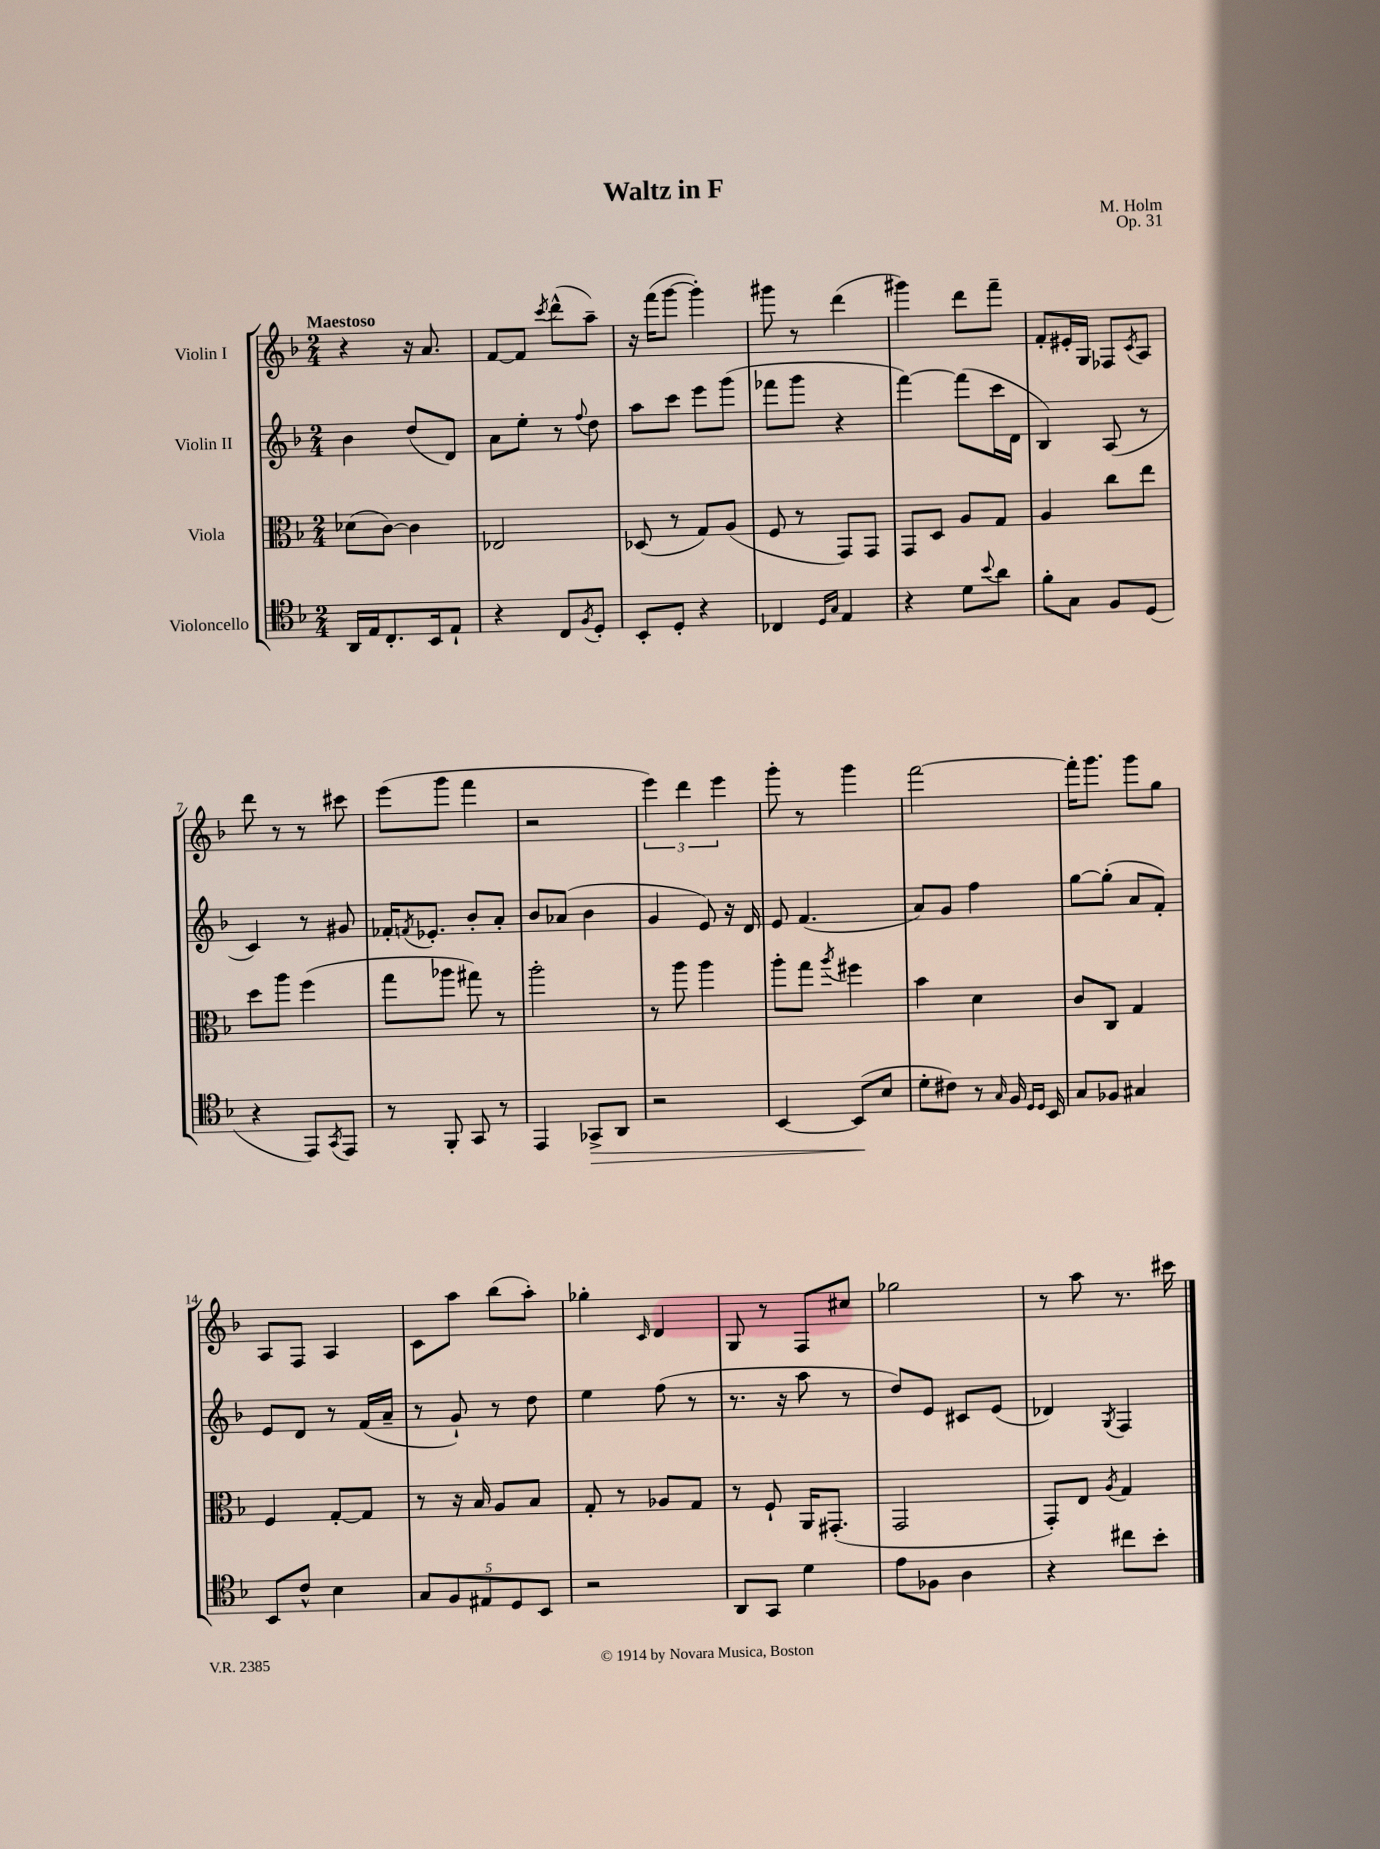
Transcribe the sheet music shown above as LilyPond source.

\header { title = "Waltz in F" composer = "M. Holm" opus = "Op. 31" }
<<
\new StaffGroup <<
\new Staff = "s0" \with { instrumentName = "Violin I" } {
    \clef treble \key f \major \numericTimeSignature \time 2/4 \tempo "Maestoso"
    r4 r16 a'8. |
    f'8~ f'8 \acciaccatura { c'''8 } d'''8-^( a''8--) |
    r16 f'''16( g'''8~ g'''4-.) |
    gis'''8 r8 d'''4( |
    gis'''4) d'''8 f'''8-- |
    f'8-. eis'16-. g16 fes8 \acciaccatura { c'8 } a8 |
    d'''8 r8 r8 cis'''8 |
    e'''8( g'''8 f'''4 |
    r2 |
    \tuplet 3/2 { e'''4) d'''4 e'''4 } |
    g'''8-. r8 g'''4 |
    f'''2~ |
    f'''16-. g'''8. g'''8 g''8 |
    a8 f8 a4 |
    c'8 a''8 bes''8( a''8-.) |
    ges''4-. \grace { c'16 } d'4 |
    g8 r8 f8 cis''8 |
    ges''2 |
    r8 a''8 r8. cis'''16 \bar "|." |
}
\new Staff = "s1" \with { instrumentName = "Violin II" } {
    \clef treble \key f \major \numericTimeSignature \time 2/4
    bes'4 d''8( d'8) |
    a'8 e''8-. r8 \appoggiatura { f''8 } d''8 |
    a''8 c'''8 e'''8 g'''8( |
    fes'''8 g'''8 r4 |
    f'''4~) f'''8( c'''16 d'16 |
    bes4) a8( r8 |
    c'4) r8 gis'8 |
    fes'16-. \acciaccatura { f'8 } ees'8.-. bes'8-. a'8-. |
    bes'8 aes'8( bes'4 |
    g'4 e'8) r16 d'16 |
    e'8 f'4.( |
    a'8) g'8 f''4 |
    g''8~ g''8-.( a'8 f'8-.) |
    e'8 d'8 r8 f'16( a'16-- |
    r8 g'8-!) r8 d''8 |
    e''4 f''8( r8 |
    r8. r16 a''8 r8 |
    d''8) e'8 cis'8 e'8( |
    des'4) \acciaccatura { g8 } f4 \bar "|." |
}
\new Staff = "s2" \with { instrumentName = "Viola" } {
    \clef alto \key f \major \numericTimeSignature \time 2/4
    des'8( c'8~) c'4 |
    ees2 |
    des8( r8 g8) a8( |
    f8 r8 g,8) g,8 |
    g,8 d8 a8 g8 |
    a4 c''8 e''8 |
    d''8 a''8 f''4( |
    g''8 aes''8 gis''8) r8 |
    a''2-. |
    r8 a''8 a''4 |
    a''8-. g''8 \acciaccatura { a''8 } fis''4 |
    bes'4 d'4 |
    c'8 c8 g4 |
    f4 g8~-. g8 |
    r8 r16 bes16 a8 bes8 |
    g8-. r8 aes8 g8 |
    r8 f8-! a,16 gis,8.-.( |
    g,2 |
    g,8-.) e8 \acciaccatura { a8 } g4 \bar "|." |
}
\new Staff = "s3" \with { instrumentName = "Violoncello" } {
    \clef tenor \key f \major \numericTimeSignature \time 2/4
    a,16 e16 c8.-. bes,16 e8-! |
    r4 c8 \acciaccatura { f8 } d8-. |
    bes,8-. d8-. r4 |
    ces4 \grace { d16 g16 } e4 |
    r4 d'8 \appoggiatura { bes'8 } a'8 |
    f'8-. g8 f8 d8( |
    r4 e,8) \acciaccatura { g,8 } e,8 |
    r8 f,8-. g,8 r8 |
    e,4 ges,8->\> a,8 |
    r2 |
    bes,4~ bes,8\!( bes8 |
    d'8-. cis'8) r8 \grace { g16 } f16 \grace { d16 d16 } bes,16 |
    g8 fes8 gis4 |
    bes,8 c'8-^ bes4 |
    \tuplet 5/4 { g8 f8 eis8 d8 bes,8 } |
    r2 |
    a,8 g,8 d'4 |
    e'8 fes8 a4 |
    r4 cis''8 bes'8-. \bar "|." |
}
>>
>>
